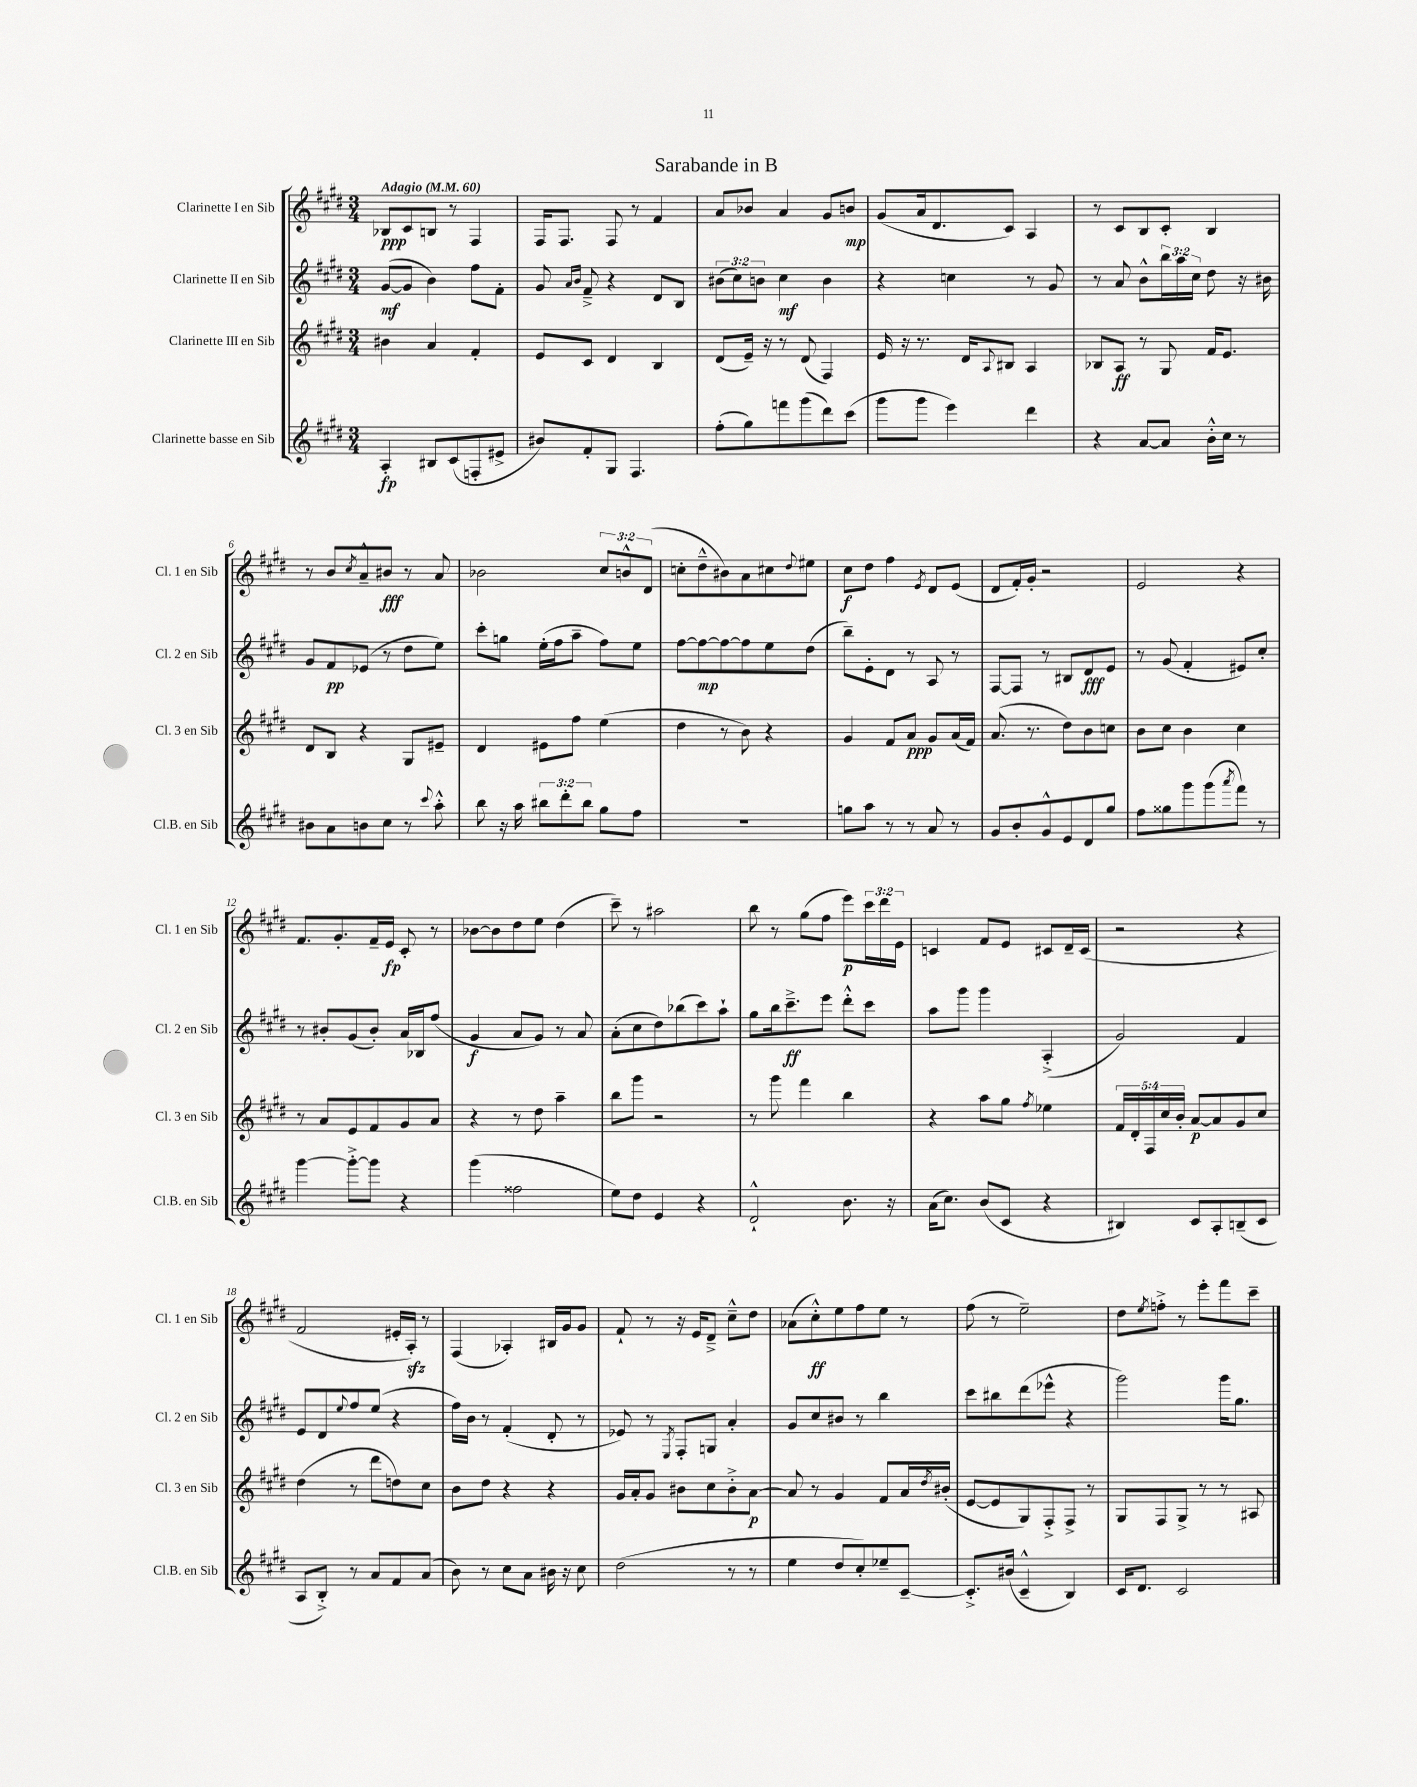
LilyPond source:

\header { title = "Sarabande in B" }
<<
\new StaffGroup <<
\new Staff = "s0" \with { instrumentName = "Clarinette I en Sib" shortInstrumentName = "Cl. 1 en Sib" } {
    \clef treble \key e \major \numericTimeSignature \time 3/4 \override Staff.TupletNumber.text = #tuplet-number::calc-fraction-text \tempo "Adagio" 4 = 60
    bes8\ppp cis'8 b8 r8 fis4 |
    fis16 fis8. fis8 r8 fis'4 |
    a'8 bes'8 a'4 gis'8 b'8\mp |
    gis'8( a'16 dis'8. cis'8) a4 |
    r8 cis'8 b8 cis'8-. b4 |
    r8 b'8 \acciaccatura { cis''8 } a'8---^ bis'8\fff r8 a'8 |
    bes'2 \tuplet 3/2 { cis''8 b'8-^ dis'8( } |
    c''8-. dis''8---^ bis'8) a'8 cis''8 \appoggiatura { dis''8 } eis''8 |
    cis''8\f dis''8 fis''4 \acciaccatura { e'8 } dis'8 e'8( |
    dis'8 fis'16-.) gis'16-. r2 |
    e'2 r4 |
    fis'8. gis'8.-. fis'16-- e'16\fp cis'8-. r8 |
    bes'8~ bes'8 dis''8 e''8 dis''4( |
    cis'''8--) r8 ais''2 |
    b''8 r8 gis''8( fis''8 e'''8\p) \tuplet 3/2 { cis'''16 dis'''16 e'16 } |
    c'4 fis'8 e'8 cis'8 dis'16-- cis'16( |
    r2 r4 |
    fis'2 eis'16-. a16-.\sfz) r8 |
    fis4( aes4-.) bis16 gis'16 gis'8 |
    fis'8-! r8 r16 e'16 dis'8---> cis''8---^ dis''8 |
    aes'8( cis''8-.-^\ff) e''8 fis''8 e''8 r8 |
    fis''8( r8 e''2--) |
    dis''8 \acciaccatura { e''8 } f''8-.-> r8 e'''8-. fis'''8 cis'''8-- \bar "|." |
}
\new Staff = "s1" \with { instrumentName = "Clarinette II en Sib" shortInstrumentName = "Cl. 2 en Sib" } {
    \clef treble \key e \major \numericTimeSignature \time 3/4 \override Staff.TupletNumber.text = #tuplet-number::calc-fraction-text
    gis'8~\mf( gis'8 b'4) fis''8 fis'8-. |
    gis'8 \grace { a'16 b'16 } fis'8---> r4 dis'8 b8 |
    \tuplet 3/2 { bis'8( cis''8) b'8 } cis''4\mf b'4 |
    r4 c''4 r8 gis'8 |
    r8 a'8 b'8-^ \tuplet 3/2 { b''16 a''16 cis''16 } dis''8 r16 bis'16 |
    gis'8 fis'8\pp ees'8( r8 dis''8 e''8) |
    cis'''8-. g''8 e''16-.( fis''16 a''8-- fis''8) e''8 |
    fis''8~ fis''8~\mp fis''8~ fis''8 e''8 dis''8( |
    b''8--) e'8-. dis'8 r8 a8 r8 |
    fis8~ fis8 r8 bis8 dis'8\fff e'8 |
    r8 gis'8( fis'4-. eis'8) cis''8-. |
    r8 bis'8-. gis'8( bis'8-.) a'16 bes16 fis''8( |
    gis'4\f a'8 gis'8) r8 a'8 |
    a'8-.( cis''8 dis''8) bes''8( cis'''8) a''8-! |
    gis''8 b''16 cis'''8.--->\ff e'''8 dis'''8-.-^ cis'''8 |
    a''8 gis'''8 gis'''4 a4-.->( |
    gis'2) fis'4 |
    e'8 dis'8 \appoggiatura { e''8 } fis''8 e''8( r4 |
    fis''16) b'16 r8 fis'4-.( dis'8-. r8 |
    ees'8) r8 \acciaccatura { e8 } fis8-. g8 a'4-. |
    gis'8 cis''8 bis'8 r8 b''4 |
    cis'''8 bis''8 dis'''8( ees'''8-^ r4 |
    gis'''2) gis'''16 gis''8. \bar "|." |
}
\new Staff = "s2" \with { instrumentName = "Clarinette III en Sib" shortInstrumentName = "Cl. 3 en Sib" } {
    \clef treble \key e \major \numericTimeSignature \time 3/4 \override Staff.TupletNumber.text = #tuplet-number::calc-fraction-text
    bis'4 a'4 fis'4-. |
    e'8 cis'8 dis'4 b4 |
    dis'8( e'16--) r16 r8 dis'8( fis4) |
    e'16 r16 r8. dis'16 \appoggiatura { a8 } bis8 a4 |
    bes8 a8\ff r8 gis8 fis'16 e'8. |
    dis'8 b8 r4 gis8 eis'8-- |
    dis'4 eis'8 fis''8 e''4( |
    dis''4 r8 b'8) r4 |
    gis'4 fis'8 a'8\ppp gis'8 a'16( fis'16) |
    a'8.( r8. dis''8) b'8 c''8 |
    b'8 cis''8 b'4 cis''4 |
    r8 a'8 e'8 fis'8 gis'8 a'8 |
    r4 r8 dis''8 a''4-- |
    b''8 gis'''8 r2 |
    r8 gis'''8 fis'''4 b''4 |
    r4 a''8 gis''8 \acciaccatura { fis''8 } ees''4 |
    \tuplet 5/4 { fis'16 dis'16-. fis16 cis''16 b'16-. } a'8~\p a'8 gis'8 cis''8 |
    dis''4( r8 dis'''8 d''8) cis''8 |
    b'8 dis''8 r4 r4 |
    gis'16 a'16-. gis'8 bis'8 cis''8 bis'8-.-> a'8~\p |
    a'8 r8 gis'4 fis'8 a'16 \acciaccatura { dis''8 } bis'16-.( |
    e'8~ e'8 gis8) fis8-.-> fis8-> r8 |
    gis8 fis8 gis8-> r8 r8 ais8 \bar "|." |
}
\new Staff = "s3" \with { instrumentName = "Clarinette basse en Sib" shortInstrumentName = "Cl.B. en Sib" } {
    \clef treble \key e \major \numericTimeSignature \time 3/4 \override Staff.TupletNumber.text = #tuplet-number::calc-fraction-text
    a4-.\fp bis8 cis'8( f8-. eis'8-> |
    bis'8) fis'8-. gis8 fis4. |
    fis''8-.( gis''8) f'''8 gis'''8( dis'''8) cis'''8( |
    gis'''8 gis'''8 e'''4) dis'''4 |
    r4 a'8~ a'8 b'16-.-^ cis''16 r8 |
    bis'8 a'8 b'8 cis''8 r8 \appoggiatura { cis'''8 } a''8-.-^ |
    b''8 r16 a''16 \tuplet 3/2 { bis''8 dis'''8-. bis''8 } gis''8 fis''8 |
    R2. |
    g''8 a''8 r8 r8 a'8 r8 |
    gis'8 b'8-. gis'8-^ e'8 dis'8 gis''8 |
    fis''8 gisis''8 gis'''8 gis'''8( \acciaccatura { a'''8 } fis'''8) r8 |
    gis'''4~ gis'''8~-.-> gis'''8 r4 |
    gis'''4( fisis''2 |
    e''8) dis''8 e'4 r4 |
    dis'2-!-^ b'8. r16 |
    a'16( cis''8.) b'8( cis'8 r4 |
    bis4) cis'8 a8-. b8--( cis'8 |
    a8 b8-.->) r8 a'8 fis'8 a'8( |
    b'8) r8 cis''8 a'8 bis'16 r16 cis''8 |
    dis''2( r8 r8 |
    e''4 dis''8 cis''8-.) ees''8-- cis'8~-- |
    cis'8.-.-> bis'16( cis'4---^ b4) |
    cis'16 dis'8. cis'2 \bar "|." |
}
>>
>>
